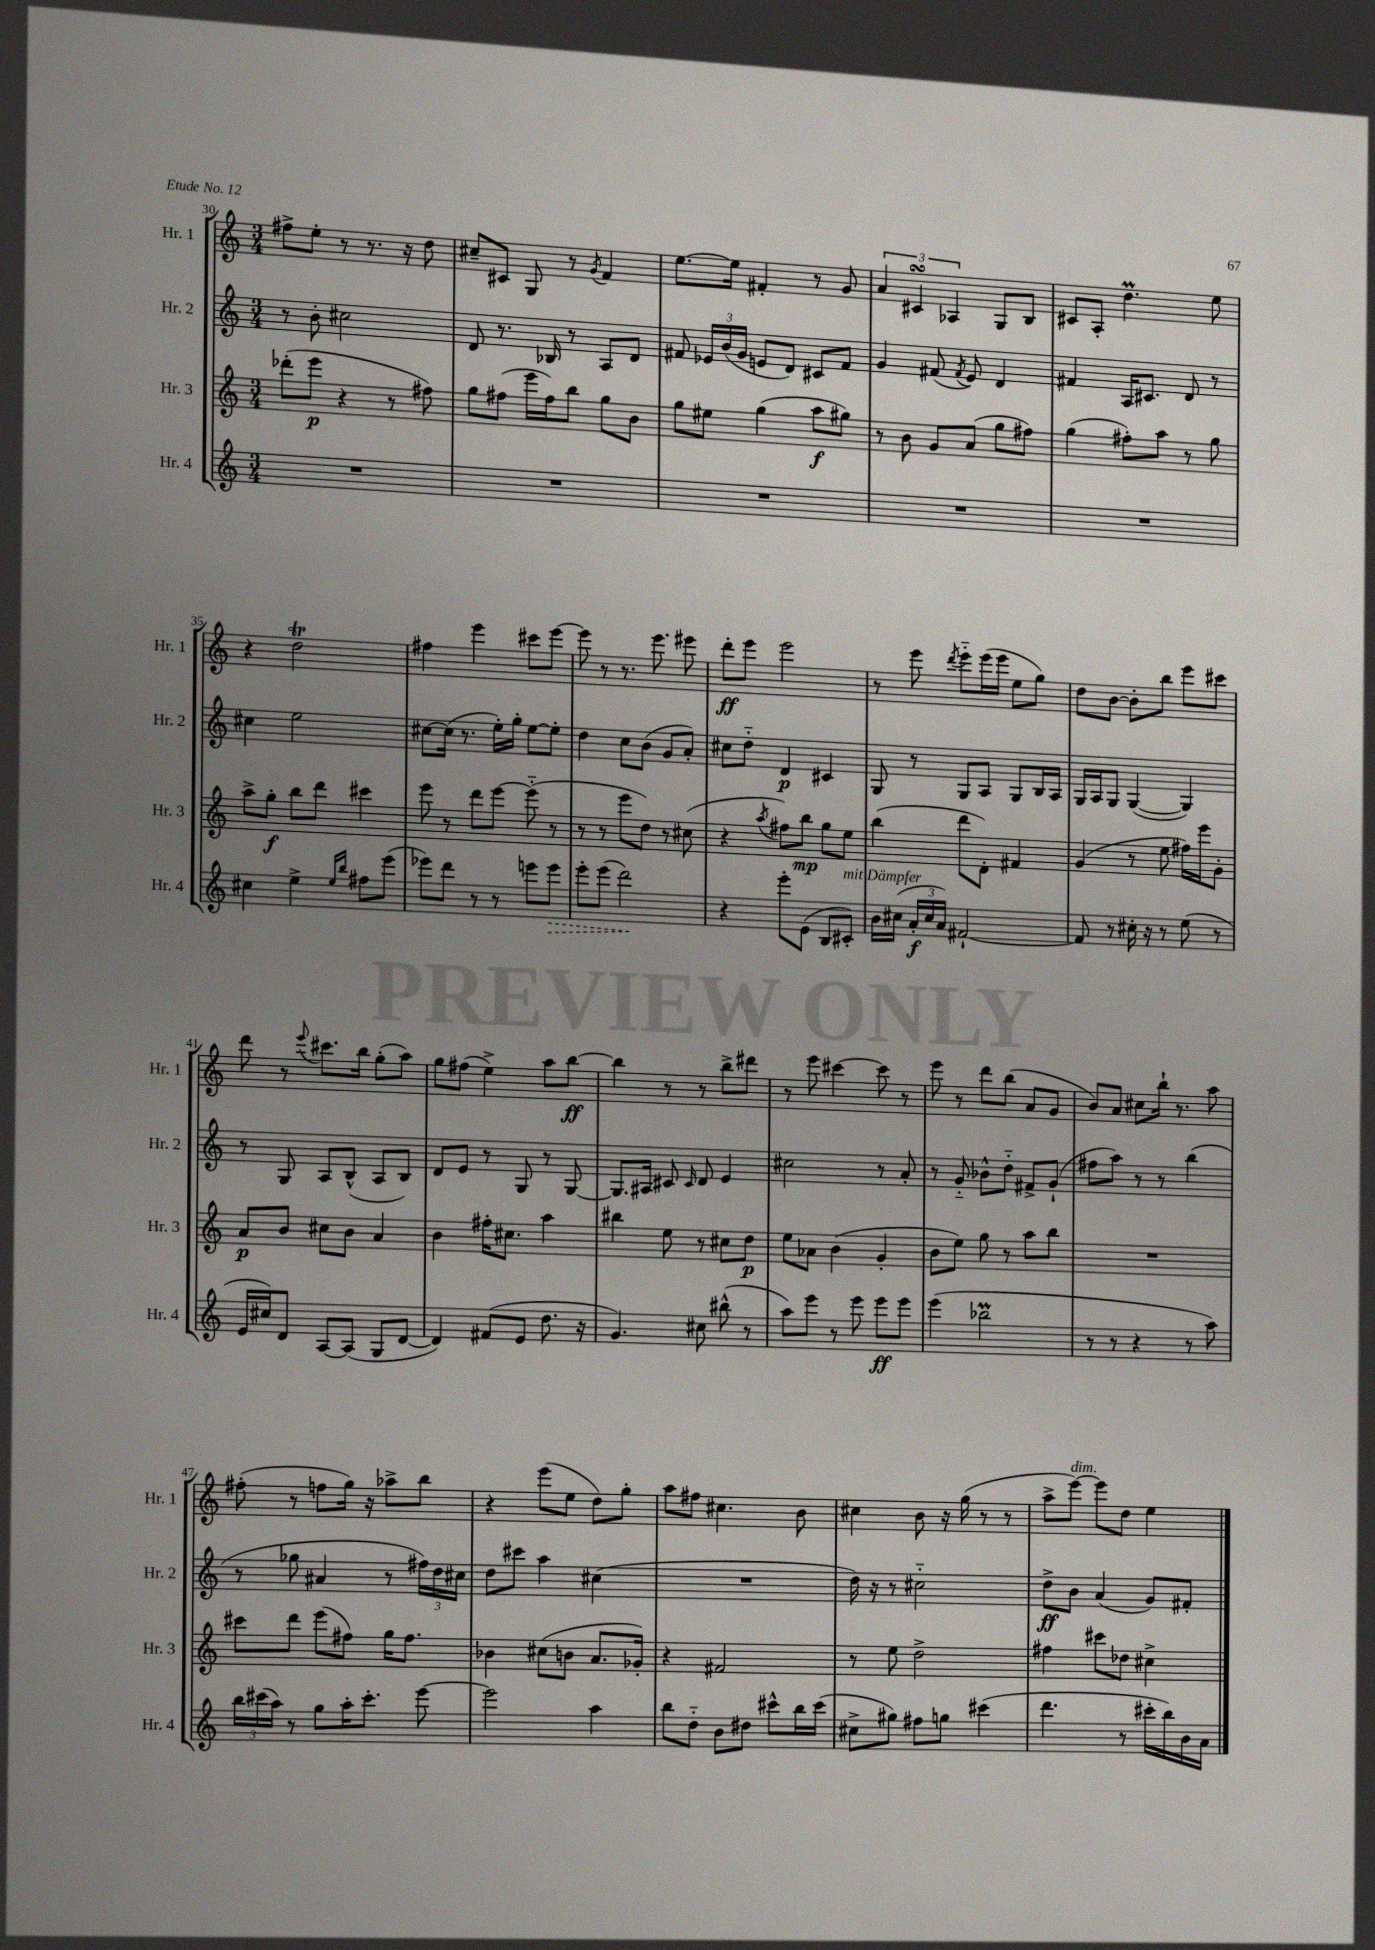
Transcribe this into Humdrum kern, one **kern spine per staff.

**kern	**dynam	**kern	**dynam	**kern	**dynam	**kern	**dynam
*part4	*part4	*part3	*part3	*part2	*part2	*part1	*part1
*staff4	*staff4	*staff3	*staff3	*staff2	*staff2	*staff1	*staff1
*I"Hr. 4	*	*I"Hr. 3	*	*I"Hr. 2	*	*I"Hr. 1	*
*I'Hr. 4	*	*I'Hr. 3	*	*I'Hr. 2	*	*I'Hr. 1	*
*clefG2	*	*clefG2	*	*clefG2	*	*clefG2	*
*k[]	*	*k[]	*	*k[]	*	*k[]	*
*M3/4	*	*M3/4	*	*M3/4	*	*M3/4	*
=30	=30	=30	=30	=30	=30	=30	=30
2.r	.	(8ddd-X'\L	.	8r	.	8ff#X^\L	.
.	.	8eee\J	p	8b'\	.	8ee'\J	.
.	.	4r	.	2cc#X\	.	8r	.
.	.	.	.	.	.	8.r	.
.	.	8r	.	.	.	.	.
.	.	.	.	.	.	16r	.
.	.	8ff#X\)	.	.	.	8dd\	.
=31	=31	=31	=31	=31	=31	=31	=31
2.r	.	8gg\L	.	8d/	.	8cc#X~/L	.
.	.	(8ff#X\J	.	8.r	.	8c#X/J	.
.	.	16eee\LL	.	.	.	8G/	.
.	.	16ff#\J)	.	16B-X/	.	.	.
.	.	8bb\J	.	8r	.	8r	.
.	.	.	.	.	.	8qg/	.
.	.	8gg\L	.	8A/L	.	4f/	.
.	.	8b\J	.	8d/J	.	.	.
=32	=32	=32	=32	=32	=32	=32	=32
2.r	.	8gg\L	.	8f#X/	.	[8.ee\L	.
.	.	8ee#X\J	.	24e-X/LL	.	.	.
.	.	.	.	(24b/	.	.	.
.	.	.	.	.	.	16ee\Jk]	.
.	.	.	.	24g/JJ	.	.	.
.	.	(4gg\	.	8en/L	.	4f#X'/	.
.	.	.	.	8d/J)	.	.	.
.	.	8aa\L	f	8c#X/L	.	8r	.
.	.	8gg#X\J)	.	8f#/J	.	8g/	.
=33	=33	=33	=33	=33	=33	=33	=33
2.r	.	8r	.	4g/	.	6a/	.
.	.	8b\	.	.	.	.	.
.	.	.	.	.	.	6c#XsSsS/	.
.	.	8g/L	.	(8f#X/	.	.	.
.	.	.	.	.	.	6A-X/	.
.	.	.	.	8qf#/	.	.	.
.	.	(8a/J	.	8e/)	.	.	.
.	.	8gg\L	.	4d/	.	8G/L	.
.	.	8ff#X\J)	.	.	.	8B/J	.
=34	=34	=34	=34	=34	=34	=34	=34
2.r	.	(4gg\	.	4f#X/	.	8c#X/L	.
.	.	.	.	.	.	8A'/J	.
.	.	8ff#X'\L)	.	16A/KL	.	4.ddM\	.
.	.	.	.	8.c#X/J	.	.	.
.	.	8aa\J	.	.	.	.	.
.	.	8r	.	8d/	.	.	.
.	.	8gg\	.	8r	.	8ee\	.
!!LO:LB:g=z
=35	=35	=35	=35	=35	=35	=35	=35
4cc#X\	.	8aa^\L	.	4cc#X\	.	4r	.
.	.	8gg'\J	f	.	.	.	.
4ee^\	.	8bb\L	.	2ee\	.	2ddT\	.
.	.	8ddd\J	.	.	.	.	.
16qqee/LL	.	.	.	.	.	.	.
16qqbb/JJ	.	.	.	.	.	.	.
8ff#X\L	.	4ccc#X\	.	.	.	.	.
(8eee\J	.	.	.	.	.	.	.
=36	=36	=36	=36	=36	=36	=36	=36
8eee-X\L)	.	8eee\	.	[8cc#X\L	.	4ff#X\	.
8ddd\J	.	8r	.	(16cc#\Jk]	.	.	.
.	.	.	.	8.r	.	.	.
8r	.	8ddd\L	.	.	.	4eee\	.
8r	.	[8eee\J	.	16ee'\LL)	.	.	.
.	.	.	.	16gg'\JJ	.	.	.
8eeen\L	.	(8eee\]	.	[8ee\L	.	8ccc#X\L	.
!	!LO:HP:b	!	!	!	!	!	!
8eee\J	>	8r	.	8ee'\J]	.	[8eee\J	.
=37	=37	=37	=37	=37	=37	=37	=37
8eee'\L	.	8r	.	4dd\	.	8eee\]	.
(8eee\J	.	8r	.	.	.	8r	.
2ddd\)	.	8eee\L	.	8cc\L	.	8.r	.
.	.	8dd\J)	.	(8b\J	.	.	.
.	.	.	.	.	.	8.eee\	.
.	.	8r	.	8g/L	.	.	.
.	.	(8cc#X\	.	8a'/J)	.	8eee#X\	.
.	]	.	.	.	.	.	.
=38	=38	=38	=38	=38	=38	=38	=38
4r	.	4r	.	8cc#X\L	.	8ddd'\L	ff
.	.	.	.	8dd\J	.	8eee\J	.
.	.	8qaa/	.	.	.	.	.
8eee'\L	.	8ff#X\L)	.	4d/	p	2eee\	.
(8e\J	.	8bb\J	mp	.	.	.	.
8B/L	.	8gg\L	.	4c#X/	.	.	.
!LO:TX:a:i:t=mit Dämpfer	!	!	!	!	!	!	!
8c#X'/J)	.	8ee\J	.	.	.	.	.
=39	=39	=39	=39	=39	=39	=39	=39
16b\LL	.	(4bb\	.	8G/	.	8r	.
(16cc#X\JJ	.	.	.	.	.	.	.
24a'/LL	f	.	.	8r	.	8eee\	.
24cc#/	.	.	.	.	.	.	.
24a/JJ)	.	.	.	.	.	.	.
.	.	.	.	.	.	8qddd/	.
[2f#X`/	.	8ddd\L	.	8G/L	.	8eee\L	.
.	.	8d'\J)	.	8A/J	.	(16eee\L	.
.	.	.	.	.	.	16eee\JJ	.
.	.	4f#X/	.	8G/L	.	8ee\L	.
.	.	.	.	16B/L	.	8gg\J)	.
.	.	.	.	16A/JJ	.	.	.
=40	=40	=40	=40	=40	=40	=40	=40
8f#/]	.	(4g/	.	16G/LL	.	8dd\L	.
.	.	.	.	16A/J	.	.	.
8r	.	.	.	8G/J	.	[8b\J	.
16cc#X'\	.	8r	.	([4G/	.	8b'\L]	.
16r	.	.	.	.	.	.	.
8r	.	8ee\	.	.	.	8bb\J	.
(8ee\	.	16ff#X\LL)	.	4G/])	.	8eee\L	.
.	.	16eee\J	.	.	.	.	.
8r	.	8g'\J	.	.	.	8ccc#X\J	.
!!LO:LB:g=z
=41	=41	=41	=41	=41	=41	=41	=41
16e/LL	.	8a/L	p	8r	.	8ddd\	.
16cc#X/J)	.	.	.	.	.	.	.
8d/J	.	8b/J	.	8G/	.	8r	.
.	.	.	.	.	.	8qqeee/	.
[8A/L	.	8cc#X\L	.	8A/L	.	8.ccc#X\L	.
(8A/J]	.	8b\J	.	(8B^^/J	.	.	.
.	.	.	.	.	.	16bb\Jk	.
8G/L	.	4a/	.	8A/L	.	(8gg'\L	.
[8d/J	.	.	.	8B/J)	.	8aa\J)	.
=42	=42	=42	=42	=42	=42	=42	=42
4d/])	.	4b\	.	8d/L	.	8gg\L	.
.	.	.	.	8e/J	.	(8ff#X\J	.
(8f#X/L	.	16ff#X'\KL	.	8r	.	4ee^\)	.
.	.	8.cc#X\J	.	.	.	.	.
8e/J	.	.	.	8G/	.	.	.
8.dd\	.	4aa\	.	8r	.	8aa\L	.
.	.	.	.	[8G/	.	[8bb\J	ff
16r	.	.	.	.	.	.	.
=43	=43	=43	=43	=43	=43	=43	=43
4.g/)	.	4bb#X\	.	8.G/L]	.	4bb\]	.
.	.	.	.	16A#X/Jk	.	.	.
.	.	8ee\	.	8c#X/	.	8r	.
.	.	.	.	16qqc#/	.	.	.
8cc#X\	.	8r	.	8d/	.	8r	.
(8bb#X^^\	.	8cc#X\L	.	4e/	.	8bb^\L	.
8r	.	8dd\J	p	.	.	8ddd#X\J	.
=44	=44	=44	=44	=44	=44	=44	=44
8aa\L)	.	8ee\L	.	2cc#X\	.	8r	.
8eee\J	.	8a-X\J	.	.	.	8eee\	.
8r	.	(4b\	.	.	.	[4ccc#X\	.
8eee\	.	.	.	.	.	.	.
8eee\L	ff	4g'/	.	8r	.	8ccc#\]	.
8eee\J	.	.	.	8a'/	.	8r	.
=45	=45	=45	=45	=45	=45	=45	=45
(4eee\	.	8b\L	.	8r	.	8eee\	.
.	.	8ee\J)	.	8g/	.	8r	.
2bb-XM\	.	8gg\	.	8b-X^^\L	.	8ddd\L	.
.	.	8r	.	8dd\J	.	(8bb\J	.
.	.	8aa\L	.	8f#X^/L	.	8a/L	.
.	.	8bb\J	.	(8g`/J	.	8g/J	.
=46	=46	=46	=46	=46	=46	=46	=46
8r	.	2.r	.	8ff#X\L	.	8b/L)	.
8r	.	.	.	8aa\J)	.	8a/J	.
4r	.	.	.	8r	.	8cc#X\L	.
.	.	.	.	8r	.	16bb`\Jk	.
.	.	.	.	.	.	8.r	.
8r	.	.	.	(4bb\	.	.	.
8aa\)	.	.	.	.	.	8aa\	.
!!LO:LB:g=z
=47	=47	=47	=47	=47	=47	=47	=47
24bb\LL	.	8ccc#X\L	.	8r	.	(8ff#X'\	.
(24ccc#X\	.	.	.	.	.	.	.
24aa\JJ)	.	.	.	.	.	.	.
8r	.	8ddd\J	.	8gg-X\	.	8r	.
8gg\L	.	(8eee\L	.	4a#X/	.	8ffn\L	.
16aa'\K	.	8ff#X\J)	.	.	.	16gg\Jk)	.
8.ccc#'\J	.	.	.	.	.	16r	.
.	.	16gg\KL	.	8r	.	8aa-X^\L	.
.	.	8.ff#\J	.	.	.	.	.
[8eee\	.	.	.	24ff#X\LL)	.	8bb\J	.
.	.	.	.	24dd\	.	.	.
.	.	.	.	24cc#X\JJ	.	.	.
=48	=48	=48	=48	=48	=48	=48	=48
2eee\]	.	4b-X\	.	8dd\L	.	4r	.
.	.	.	.	8ccc#X\J	.	.	.
.	.	(8cc#X\L	.	4aa\	.	(8eee\L	.
.	.	8bn\J	.	.	.	8ee\J	.
4aa\	.	8.a/L	.	(4cc#X\	.	8dd\L)	.
.	.	.	.	.	.	8gg'\J	.
.	.	16g-X'/Jk)	.	.	.	.	.
=49	=49	=49	=49	=49	=49	=49	=49
8bb\L	.	4r	.	2.r	.	8aa\L	.
8dd\J	.	.	.	.	.	8ff#X\J	.
8b\L	.	2f#X/	.	.	.	4.cc#X\	.
8dd#X\J	.	.	.	.	.	.	.
8ccc#X^^\L	.	.	.	.	.	.	.
16bb\L	.	.	.	.	.	8b\	.
(16ccc#\JJ	.	.	.	.	.	.	.
=50	=50	=50	=50	=50	=50	=50	=50
8cc#X^\L	.	8r	.	16dd\)	.	4cc#X\	.
.	.	.	.	16r	.	.	.
8gg#X\J)	.	8ee\	.	8r	.	.	.
8ff#X\L	.	2dd^\	.	2cc#X\	.	8b\	.
8ggn\J	.	.	.	.	.	16r	.
.	.	.	.	.	.	(16gg\	.
(4ccc#X\	.	.	.	.	.	8r	.
.	.	.	.	.	.	8r	.
=51	=51	=51	=51	=51	=51	=51	=51
4.ddd\	.	4ff#X\	.	8dd^\L	ff	8aa^\L	.
!	!	!	!	!	!	!LO:TX:a:i:t=dim.	!
.	.	.	.	8b\J	.	[8eee\J)	.
.	.	8ccc#X\L	.	(4a/	.	8eee\L]	.
8r	.	8dd-X\J	.	.	.	8dd\J	.
16ccc#X'\LL	.	4cc#X^\	.	8g/L)	.	4ee\	.
16bb\)	.	.	.	.	.	.	.
16b\	.	.	.	8f#X'/J	.	.	.
16a\JJ	.	.	.	.	.	.	.
==	==	==	==	==	==	==	==
*-	*-	*-	*-	*-	*-	*-	*-
